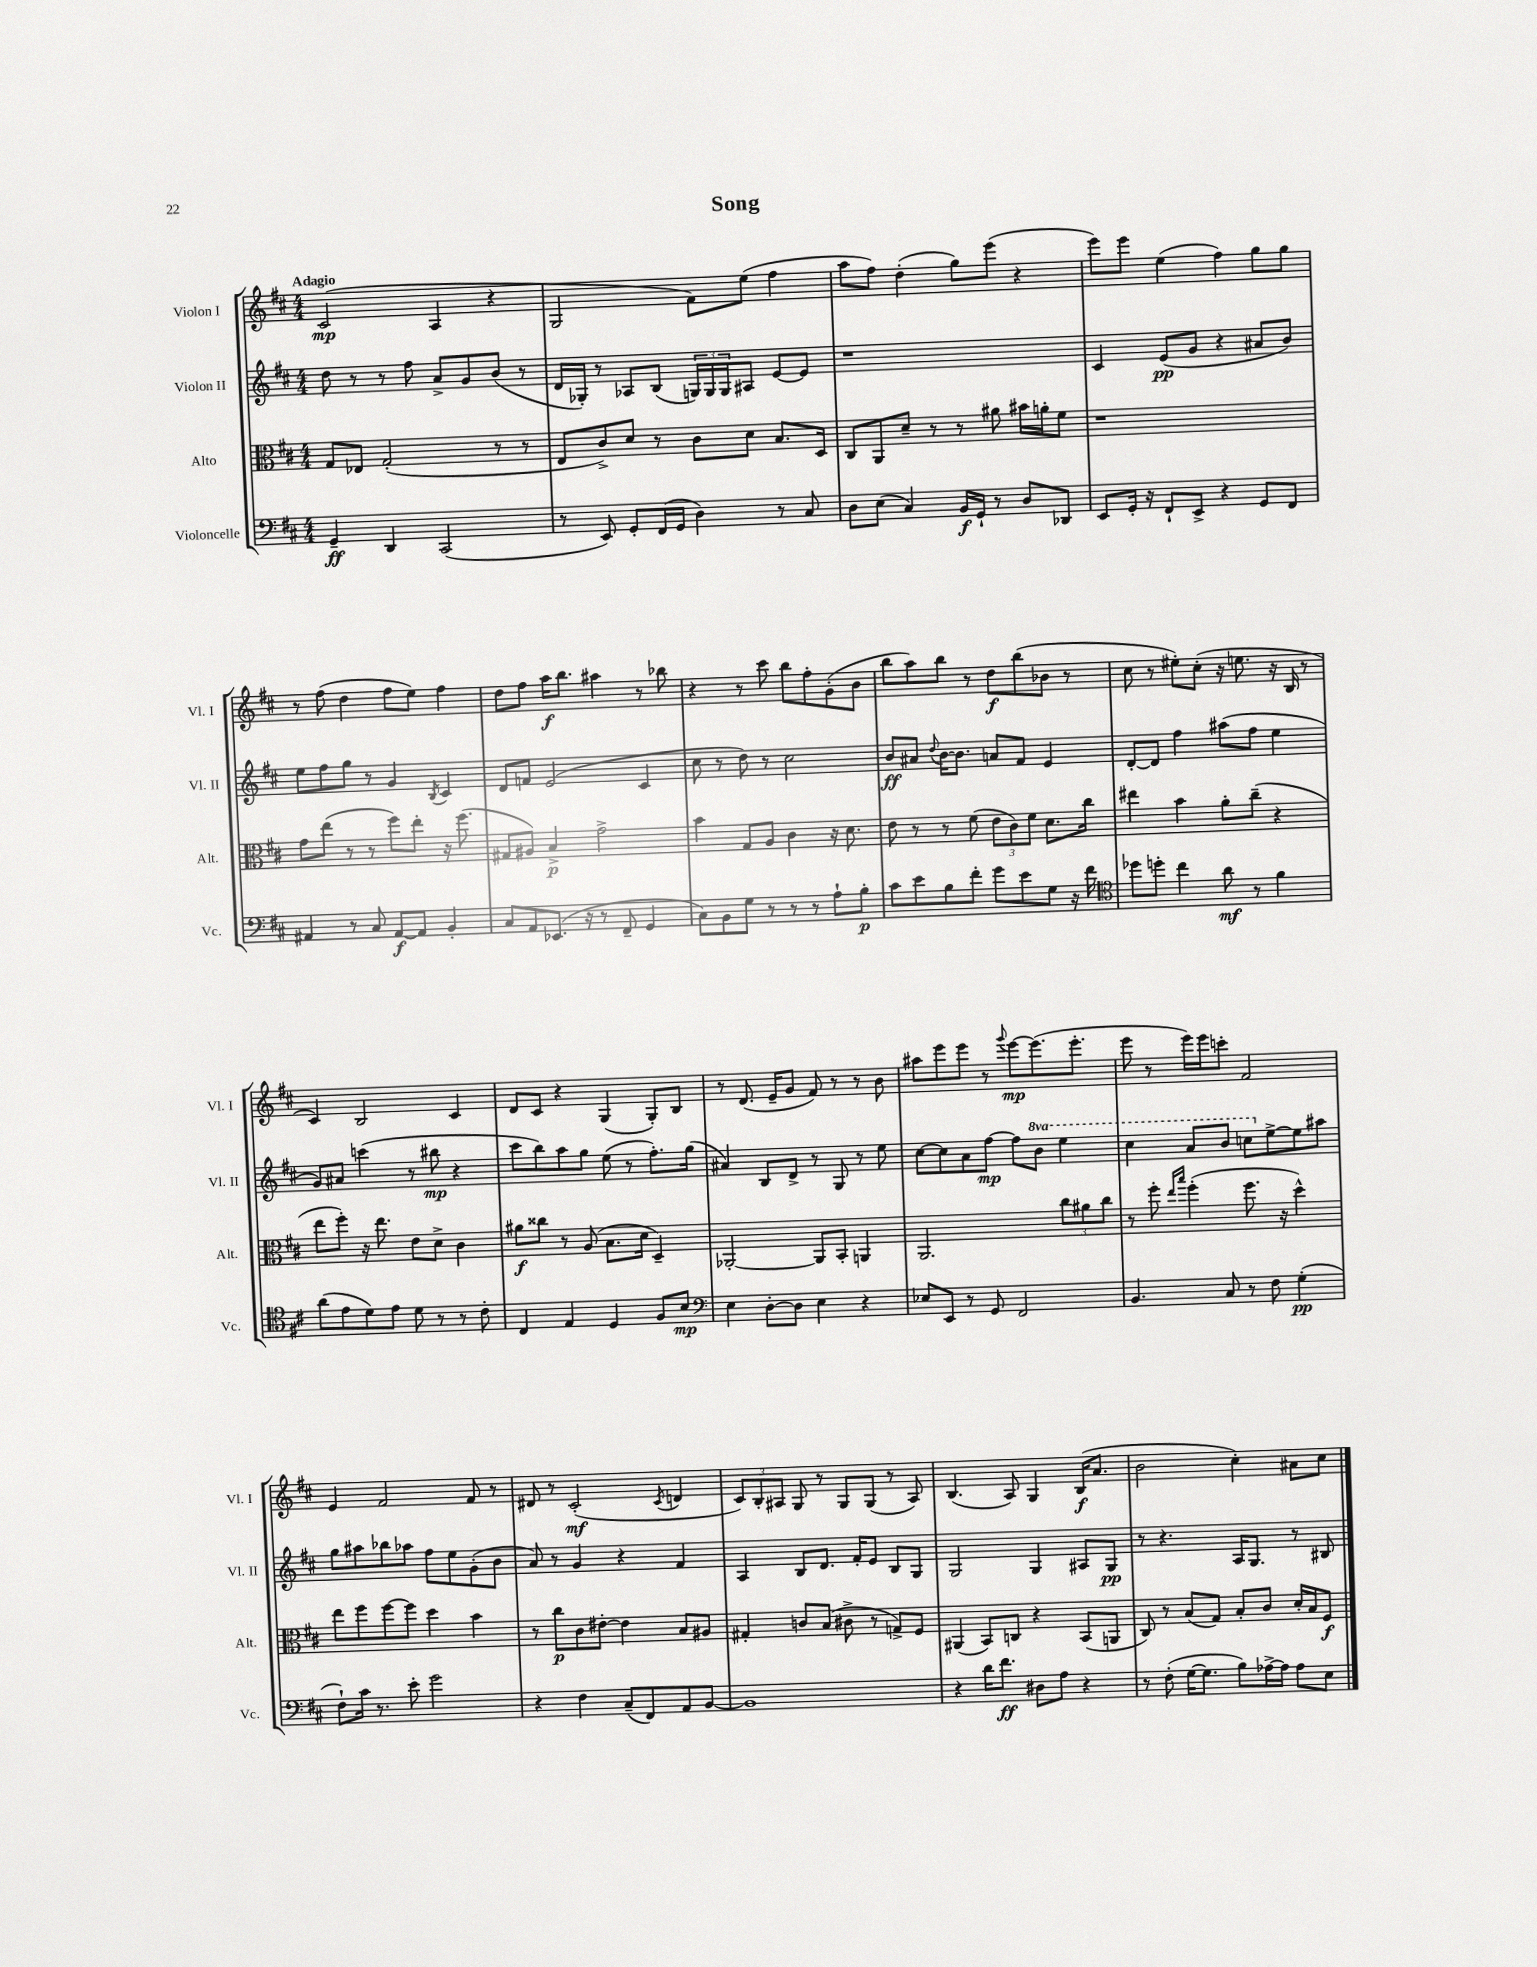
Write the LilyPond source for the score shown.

\header { title = "Song" }
<<
\new StaffGroup <<
\new Staff = "s0" \with { instrumentName = "Violon I" shortInstrumentName = "Vl. I" } {
    \clef treble \key d \major \numericTimeSignature \time 4/4 \tempo "Adagio"
    cis'2\mp( a4 r4 |
    g2 fis'8) e''8( fis''4 |
    a''8 fis''8) d''4-.( g''8) e'''8( r4 |
    e'''8) e'''8 e''4( fis''4) g''8 g''8 |
    r8 fis''8( d''4 fis''8 e''8) fis''4 |
    d''8 fis''8 a''16\f b''8. ais''4 r8 bes''8 |
    r4 r8 cis'''8 b''8 fis''8-. g'8-.( b'8 |
    b''8 a''8) b''8 r8 d''8\f b''8( bes'8 r8 |
    cis''8 r8 eis''8-.) cis''8-.( r16 e''8. r16 b16 r8 |
    cis'4) b2 cis'4 |
    d'8 cis'8 r4 g4( g8-.) b8 |
    r8 d'8.( e'16-- g'8 fis'8) r8 r8 b'8 |
    ais''8 e'''8 e'''8 r8 \appoggiatura { g'''8 } e'''8~\mp e'''8.( e'''8.-. |
    e'''8 r8 e'''16) e'''16 c'''8-. fis'2 |
    e'4 fis'2 fis'8 r8 |
    dis'8 r8 cis'2-.\mf( \acciaccatura { cis'8 } d'4 |
    \tuplet 3/2 { cis'8) b8-. ais8 } g8 r8 g8 g8( r8 ais8) |
    b4.( a8) g4 b16\f( a'8. |
    b'2 cis''4-.) ais'8 cis''8 \bar "|." |
}
\new Staff = "s1" \with { instrumentName = "Violon II" shortInstrumentName = "Vl. II" } {
    \clef treble \key d \major \numericTimeSignature \time 4/4 \set Staff.ottavationMarkups = #ottavation-simple-ordinals
    d''8 r8 r8 fis''8 a'8-> g'8 b'8( r8 |
    d'16 ges16-.) r8 aes8 b8( \tuplet 3/2 { g16) g16 g16 } ais8 e'8~ e'8 |
    r1 |
    cis'4 e'8\pp( g'8 r4 ais'8 b'8) |
    e''8 fis''8 g''8 r8 g'4 \acciaccatura { b8 } cis'4 |
    d'8 f'8 e'2( cis'4 |
    cis''8 r8 d''8) r8 cis''2 |
    b'8\ff ais'8 \appoggiatura { d''8 } b'16~ b'8. a'8 fis'8 e'4 |
    d'8~-. d'8 fis''4 ais''8( fis''8 e''4 |
    g'8) ais'8 c'''4( r8 bis''8\mp r4 |
    cis'''8 b''8) a''8 g''8 e''8( r8 fis''8.-.) g''16( |
    ais'4) b8 d'8-> r8 g8 r8 e''8 |
    cis''8~ cis''8 a'8 fis''8~\mp fis''8 \ottava #1 b''8 e'''4 |
    cis'''4 a''8 b''8 c'''8 \ottava #0 e''8~-> e''8 ais''8 |
    g''8 ais''8 bes''8 aes''8 fis''8 e''8 g'8-.( b'8 |
    a'8) r8 g'4 r4 fis'4 |
    a4 b8 d'8. fis'16-. e'8 b8 g8 |
    g2 g4 ais8 g8\pp |
    r8 r4. a16 g8. r8 bis8 \bar "|." |
}
\new Staff = "s2" \with { instrumentName = "Alto" shortInstrumentName = "Alt." } {
    \clef alto \key d \major \numericTimeSignature \time 4/4
    g8 ees8 g2-.( r8 r8 |
    e8 cis'8->) d'8 r8 cis'8 d'8 b8. d16 |
    cis8 a,8 d'8-- r8 r8 ais'8 bis'16 a'16-. fis'8 |
    r1 |
    g'8 e''8( r8 r8 fis''8) e''8-. r16 fis''8.( |
    gis8 ais8) b4->\p g'2-> |
    b'4 g8 a8 cis'4 r16 d'8. |
    e'8 r8 r8 fis'8( \tuplet 3/2 { e'8 cis'8) fis'8 } d'8. cis''16 |
    eis''4 b'4 a'8-. cis''8--( r4 |
    e''8 fis''8-.) r16 e''8. e'8 d'8-> cis'4 |
    ais'8\f cisis''8 r8 a8( b8. d'16 d4--) |
    aes,2~-. aes,8 b,8-. a,4 |
    a,2. \tuplet 3/2 { cis''8 ais'8 cis''8 } |
    r8 fis''8-. \grace { e''16 b''16 } fis''4-.( fis''8. r16 d''4-^) |
    e''8 fis''8 fis''8~ fis''8 d''4 b'4 |
    r8 cis''8\p cis'8 eis'8~-. eis'4 b8 ais8 |
    gis4-. c'8 b8( cis'8-> r8 g8->) fis8 |
    ais,4( b,8) c8 r4 b,8( a,8 |
    cis8) r8 b8( g8) b8-. cis'8 d'16-. b16 fis8\f \bar "|." |
}
\new Staff = "s3" \with { instrumentName = "Violoncelle" shortInstrumentName = "Vc." } {
    \clef bass \key d \major \numericTimeSignature \time 4/4
    g,4--\ff d,4 cis,2( |
    r8 e,8) g,8-. fis,16( g,16 d4) r8 cis8 |
    d8 e8( cis4) b,16\f g,16-! r8 d8 des,8 |
    e,8 g,16-. r16 fis,8-! e,8-> r4 g,8 fis,8 |
    ais,4 r8 cis8 ais,8~\f ais,8 b,4-. |
    cis8 a,8 ees,8.( r16 r8 fis,8-- g,4 |
    cis8) b,8 g8 r8 r8 r8 a8-! b8-.\p |
    cis'8 e'8 b8 fis'8-. g'8 e'8 g8 r16 fis'16 |
    \clef tenor des''8 d''8-. cis''4 a'8\mf r8 fis'4 |
    a'8( e'8 d'8) e'8 d'8 r8 r8 cis'8-. |
    cis4 e4 d4 fis8 b8\mp |
    \clef bass e4 d8~-. d8 e4 r4 |
    ees8 e,8 r8 g,8 fis,2 |
    b,4. cis8 r8 fis8 g4-.\pp( |
    fis8-!) cis'16 r8. e'8-. g'2 |
    r4 fis4 cis8--( fis,8) a,8 b,8~ |
    b,1 |
    r4 d'16 fis'8.\ff dis8 a8 r4 |
    r8 fis8-.( g16~ g8. b8) aes16~-> aes16 aes8 e8 \bar "|." |
}
>>
>>
\layout { \context { \Score \remove "Bar_number_engraver" } }
